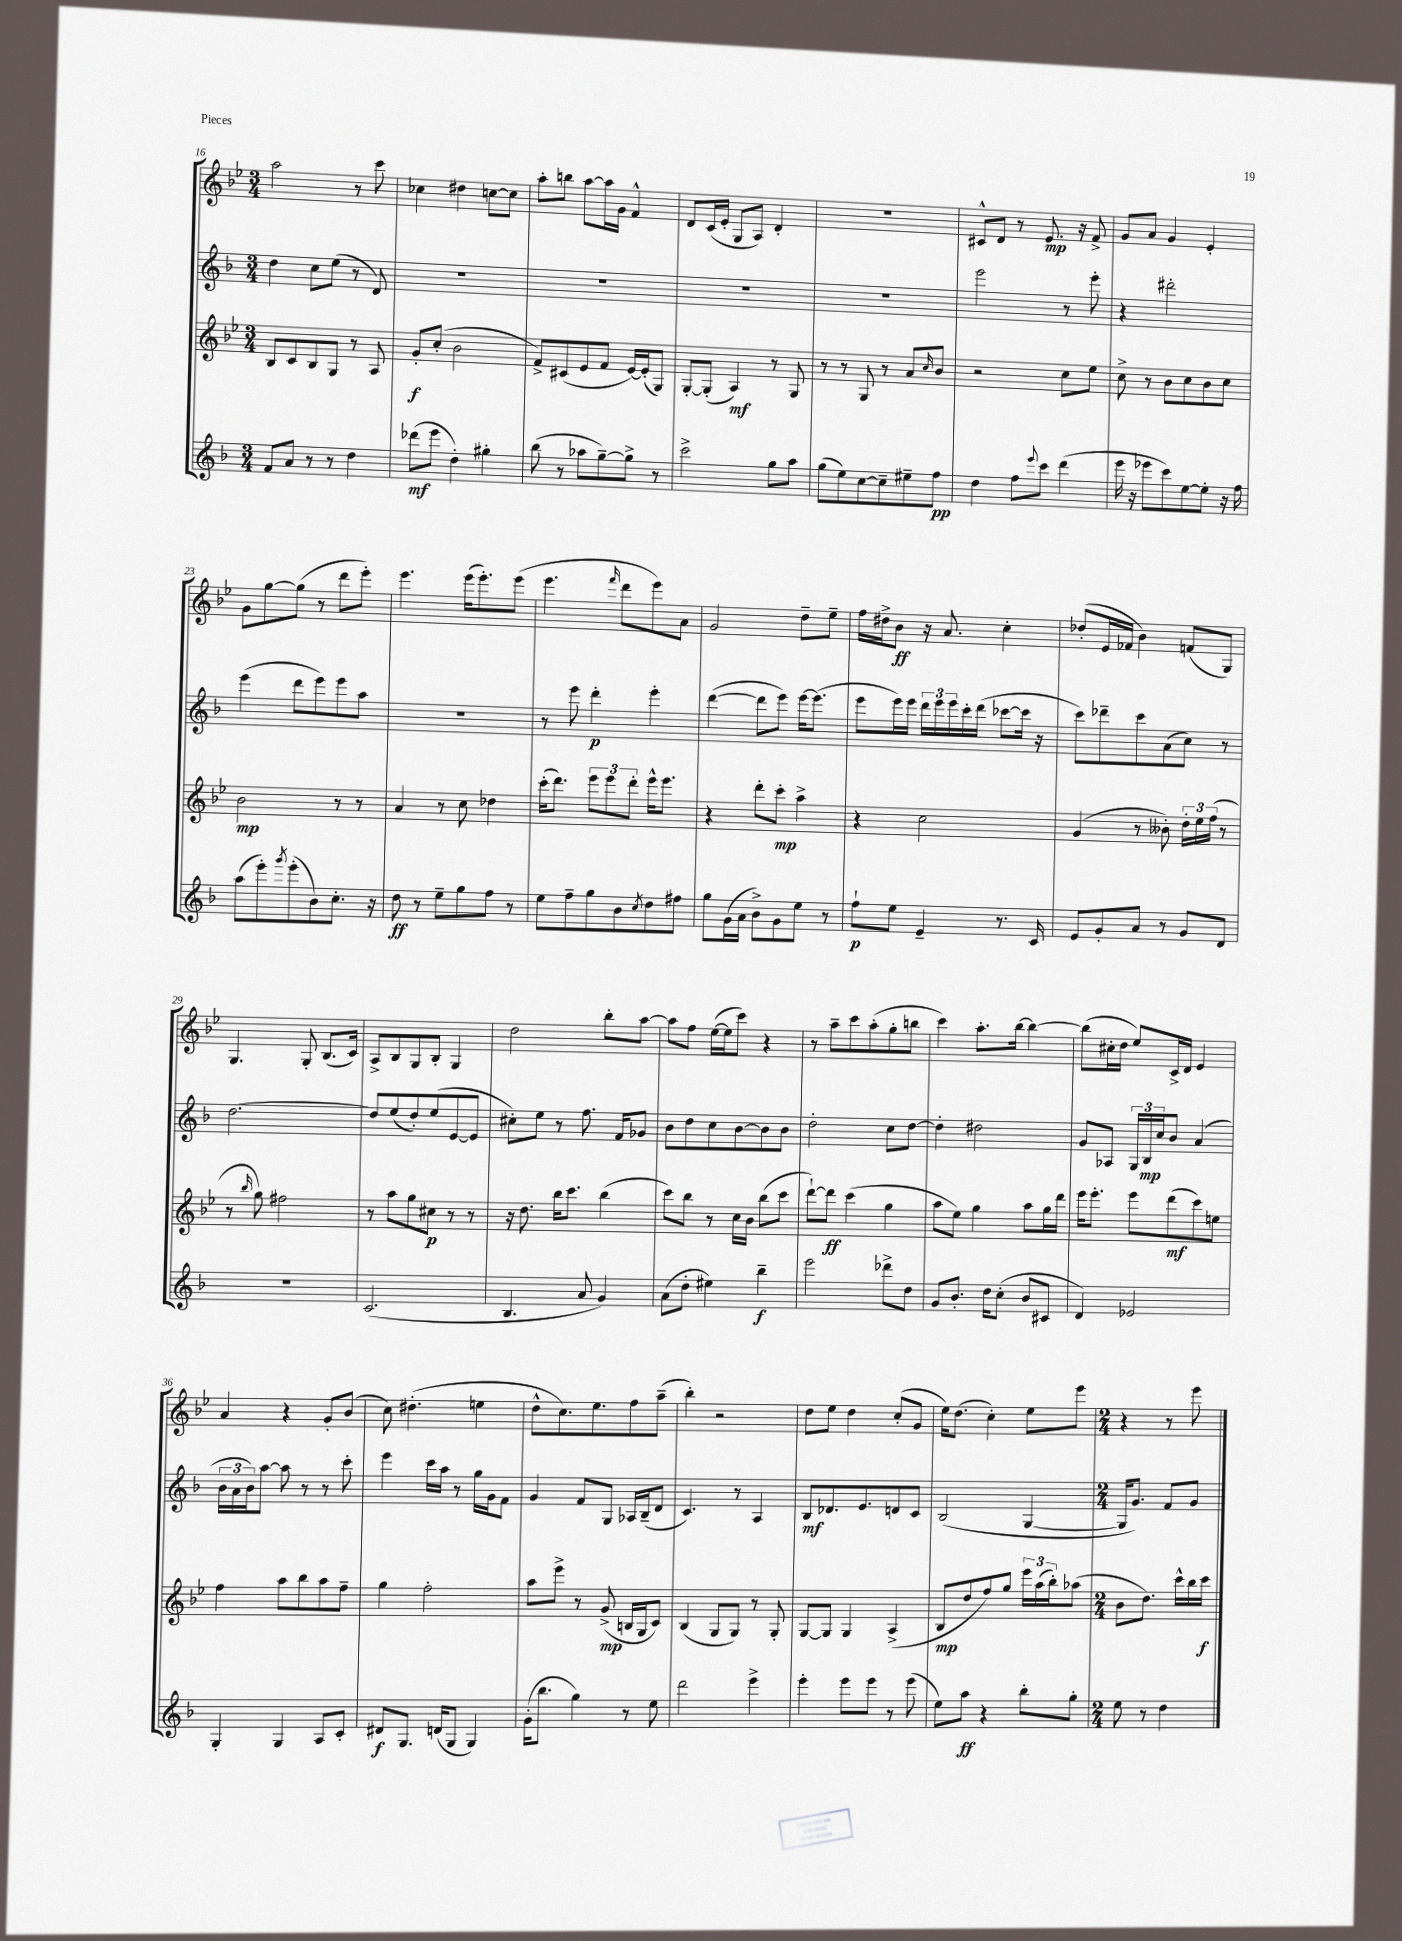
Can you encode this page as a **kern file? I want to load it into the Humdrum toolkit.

**kern	**dynam	**kern	**dynam	**kern	**dynam	**kern	**dynam
*part4	*part4	*part3	*part3	*part2	*part2	*part1	*part1
*staff4	*staff4	*staff3	*staff3	*staff2	*staff2	*staff1	*staff1
*clefG2	*	*clefG2	*	*clefG2	*	*clefG2	*
*k[b-]	*	*k[b-e-]	*	*k[b-]	*	*k[b-e-]	*
*M3/4	*	*M3/4	*	*M3/4	*	*M3/4	*
=16	=16	=16	=16	=16	=16	=16	=16
8f/L	.	8B-/L	.	4dd\	.	2aa\	.
8a/J	.	8c/	.	.	.	.	.
8r	.	8B-/	.	8cc\L	.	.	.
8r	.	8G/J	.	(8ee\J	.	.	.
4dd\	.	8r	.	8r	.	8r	.
.	.	8A/	.	8d/)	.	8ccc\	.
=17	=17	=17	=17	=17	=17	=17	=17
(8ddd-X\L	mf	8g'/L	f	2.r	.	4cc-X\	.
8eee\J	.	(8cc'/J	.	.	.	.	.
4dd'\)	.	2b-\	.	.	.	4dd#X\	.
4gg#X'\	.	.	.	.	.	[8ccn\L	.
.	.	.	.	.	.	8cc\J]	.
=18	=18	=18	=18	=18	=18	=18	=18
(8bb-\	.	8f^/L)	.	2.r	.	8aa'\L	.
8r	.	(8c#X/	.	.	.	8bbn\J	.
8aa-X\L	.	8e-/	.	.	.	[8aa\L	.
[8gg~\)	.	8f/J	.	.	.	16aa\L]	.
.	.	.	.	.	.	16g\JJ	.
8gg^\J]	.	[16e-/LL)	.	.	.	4f^^/	.
.	.	(16e-'/J]	.	.	.	.	.
8r	.	8G/J)	.	.	.	.	.
=19	=19	=19	=19	=19	=19	=19	=19
2ccc^\	.	[8G'/L	.	2.r	.	8d/L	.
.	.	(8G'/J]	.	.	.	(16c/L	.
.	.	.	.	.	.	16e-'/JJ	.
.	.	4A/)	mf	.	.	8G/L	.
.	.	.	.	.	.	8A/J)	.
8gg\L	.	8r	.	.	.	4d'/	.
8aa\J	.	8G/	.	.	.	.	.
=20	=20	=20	=20	=20	=20	=20	=20
(8gg\L	.	8r	.	2.r	.	2.r	.
8ee\)	.	8r	.	.	.	.	.
[8cc\	.	8G/	.	.	.	.	.
8cc~\]	.	8r	.	.	.	.	.
8ee#X~\	.	8a/L	.	.	.	.	.
.	.	16qqcc/	.	.	.	.	.
8ff\J	pp	8b-/J	.	.	.	.	.
=21	=21	=21	=21	=21	=21	=21	=21
4dd\	.	2r	.	2eee\	.	8c#X^^/L	.
.	.	.	.	.	.	8d/J	.
8ff\L	.	.	.	.	.	8r	.
8qqeee/	.	.	.	.	.	.	.
8ccc\J	.	.	.	.	.	8.e-/	mp
(4ddd\	.	8cc\L	.	8r	.	.	.
.	.	.	.	.	.	16r	.
.	.	8ee-\J	.	8eee'\	.	8f^/	.
=22	=22	=22	=22	=22	=22	=22	=22
16eee\	.	8cc^\	.	4r	.	8g/L	.
16r	.	.	.	.	.	.	.
8eee-X\L	.	8r	.	.	.	8a/J	.
8ccc\)	.	8b-\L	.	2ddd#X'\	.	4g/	.
[8ee\	.	8cc\	.	.	.	.	.
8ee'\J]	.	8b-\	.	.	.	4e-'/	.
16r	.	8cc\J	.	.	.	.	.
16ff\	.	.	.	.	.	.	.
!!LO:LB:g=z
=23	=23	=23	=23	=23	=23	=23	=23
(8aa\L	.	2b-\	mp	(4eee\	.	8g\L	.
8eee'\)	.	.	.	.	.	[8gg\	.
8qggg/	.	.	.	.	.	.	.
(8eee'\	.	.	.	8ddd\L	.	(8gg\J]	.
8b-\)	.	.	.	8eee\)	.	8r	.
8.cc'\J	.	8r	.	8eee\	.	8ddd\L	.
.	.	8r	.	8aa\J	.	8eee-'\J)	.
16r	.	.	.	.	.	.	.
=24	=24	=24	=24	=24	=24	=24	=24
8dd\	ff	4a/	.	2.r	.	4.eee-\	.
8r	.	.	.	.	.	.	.
8ee~\L	.	8r	.	.	.	.	.
8gg\	.	8cc\	.	.	.	(16eee-\KL	.
.	.	.	.	.	.	8.eee-'\)	.
8ff\J	.	4dd-X\	.	.	.	.	.
8r	.	.	.	.	.	(8eee-\J	.
=25	=25	=25	=25	=25	=25	=25	=25
8ee\L	.	(16ccc'\KL	.	8r	.	4.eee-\	.
.	.	8.ddd\J)	.	.	.	.	.
8ff~\	.	.	.	8eee\	.	.	.
8gg\	.	12eee-\L	.	4ddd'\	p	.	.
.	.	12eee-\	.	.	.	.	.
.	.	.	.	.	.	16qqfff/	.
8b-\	.	.	.	.	.	8ddd\L	.
.	.	12ddd'\J	.	.	.	.	.
8qcc/	.	.	.	.	.	.	.
8dd\	.	16eee-^^\KL	.	4eee'\	.	8eee-\)	.
.	.	8.eee-\J	.	.	.	.	.
8ff#X\J	.	.	.	.	.	8a\J	.
=26	=26	=26	=26	=26	=26	=26	=26
8gg\L	.	4r	.	([4ddd\	.	2g/	.
(16g\L	.	.	.	.	.	.	.
16a\JJ	.	.	.	.	.	.	.
8b-^\L)	.	8ddd'\L	.	8ddd\L]	.	.	.
8g\	.	8ccc'\J	mp	8eee\J)	.	.	.
8ee\J	.	4aa^\	.	[16eee\KL	.	8dd~\L	.
.	.	.	.	(8.eee\J]	.	.	.
8r	.	.	.	.	.	8ee-~\J	.
=27	=27	=27	=27	=27	=27	=27	=27
8ff`\L	p	4r	.	8eee\L	.	16ff\LL	.
.	.	.	.	.	.	16dd#X^\J	.
8ee\J	.	.	.	16eee\L)	.	8b-\J	ff
.	.	.	.	16eee\JJ	.	.	.
4e~/	.	2cc\	.	24ddd\LL	.	16r	.
.	.	.	.	24eee\	.	.	.
.	.	.	.	.	.	8.a/	.
.	.	.	.	24eee\	.	.	.
.	.	.	.	16ccc'\	.	.	.
.	.	.	.	(16ddd\JJ	.	.	.
8.r	.	.	.	[8ccc-X\L	.	4cc'\	.
.	.	.	.	16ccc-\Jk]	.	.	.
16c/	.	.	.	16r	.	.	.
=28	=28	=28	=28	=28	=28	=28	=28
8e/L	.	(4g/	.	8ccc\L)	.	(8dd-X'/L	.
8g'/	.	.	.	8ddd-X~\	.	16e-/L	.
.	.	.	.	.	.	16f-X/JJ	.
8a/J	.	8r	.	8ccc\	.	4b-\)	.
8r	.	8b--X'\)	.	(8a\	.	.	.
8g/L	.	24dd'\LL	.	8cc\J)	.	(8fn/L	.
.	.	24ee-\	.	.	.	.	.
.	.	(24ff\JJ	.	.	.	.	.
8d/J	.	8r	.	8r	.	8G/J)	.
!!LO:LB:g=z
=29	=29	=29	=29	=29	=29	=29	=29
2.r	.	8r	.	[2.dd\	.	4.G/	.
.	.	16qqbb-/	.	.	.	.	.
.	.	8gg\)	.	.	.	.	.
.	.	2ff#X\	.	.	.	.	.
.	.	.	.	.	.	8G'/	.
.	.	.	.	.	.	(8.B-/L	.
.	.	.	.	.	.	16c/Jk)	.
=30	=30	=30	=30	=30	=30	=30	=30
(2.c/	.	8r	.	8dd/L]	.	8A^/L	.
.	.	8aa\L	.	(8ee/	.	8B-/	.
.	.	8gg\	.	8dd'/)	.	8G/	.
.	.	8cc#X\J	p	(8ee/	.	8B-'/J	.
.	.	8r	.	[8e/	.	4G/	.
.	.	8r	.	8e/J]	.	.	.
=31	=31	=31	=31	=31	=31	=31	=31
4.B-/	.	16r	.	8cc#X'\L)	.	2dd\	.
.	.	8.dd\	.	.	.	.	.
.	.	.	.	8ee\J	.	.	.
.	.	16bb-\KL	.	8r	.	.	.
.	.	8.ccc\J	.	.	.	.	.
8a/	.	.	.	8.ff\	.	.	.
4g/)	.	(4bb-\	.	.	.	8bb-'\L	.
.	.	.	.	16f/KL	.	.	.
.	.	.	.	8g-X/J	.	[8aa\J	.
=32	=32	=32	=32	=32	=32	=32	=32
(8a\L	.	8ccc\L)	.	8b-\L	.	8aa\L]	.
8dd'\J	.	8bb-\J	.	8dd\	.	8ff\J	.
4ee#X\)	.	8r	.	8cc\	.	([16ee-\LL	.
.	.	.	.	.	.	16ee-\J]	.
.	.	16cc\LL	.	[8b-\	.	8ccc\J)	.
.	.	16b-\JJ	.	.	.	.	.
4bb-~\	f	(8bb-\L	.	8b-\]	.	4r	.
.	.	8ccc\J	.	8b-\J	.	.	.
=33	=33	=33	=33	=33	=33	=33	=33
2eee\	.	[8ddd`\L)	.	2dd'\	.	8r	.
.	.	8ddd\J]	ff	.	.	8aa~\L	.
.	.	(4ccc\	.	.	.	8ccc\	.
.	.	.	.	.	.	(8aa'\	.
8ddd-X^\L	.	4gg\	.	8cc\L	.	8gg'\	.
8dd\J	.	.	.	[8dd\J	.	8bbn\J	.
=34	=34	=34	=34	=34	=34	=34	=34
8g/L	.	8aa\L	.	4dd'\]	.	4ccc\)	.
8.b-'/J	.	8ee-\J)	.	.	.	.	.
.	.	4gg\	.	2dd#X\	.	8.aa'\L	.
16dd\KL	.	.	.	.	.	.	.
(8cc'\J	.	.	.	.	.	.	.
.	.	.	.	.	.	[16bb-\Jk	.
8b-/L	.	8aa\L	.	.	.	4bb-\_	.
8c#X/J	.	16gg\L	.	.	.	.	.
.	.	16ddd\JJ	.	.	.	.	.
=35	=35	=35	=35	=35	=35	=35	=35
4d/)	.	16eee-\KL	.	8g/L	.	(8bb-\L]	.
.	.	8.eee-'\J	.	.	.	.	.
.	.	.	.	8A-X/J	.	16cc#X'\L	.
.	.	.	.	.	.	16dd\JJ	.
2e-X/	.	8eee-\L	.	24G/LL	.	8ee-/L)	.
.	.	.	.	24B-/	mp	.	.
.	.	.	.	24cc/J	.	.	.
.	.	(8ddd\	mf	8b-/J	.	16c^/L	.
.	.	.	.	.	.	16d/JJ	.
.	.	8ccc\)	.	(4a/	.	4e-/	.
.	.	8een\J	.	.	.	.	.
!!LO:LB:g=z
=36	=36	=36	=36	=36	=36	=36	=36
4G'/	.	4ff\	.	24b-\LL	.	4a/	.
.	.	.	.	24a\	.	.	.
.	.	.	.	24b-\J)	.	.	.
.	.	.	.	[8aa\J	.	.	.
4G/	.	8aa\L	.	8aa\]	.	4r	.
.	.	8bb-\	.	8r	.	.	.
8A/L	.	8aa\	.	8r	.	8g'/L	.
8c'/J	.	8ff~\J	.	8ccc'\	.	(8b-/J	.
=37	=37	=37	=37	=37	=37	=37	=37
8d#X/L	f	4gg\	.	4eee\	.	8cc\)	.
8.G/J	.	.	.	.	.	(4.dd#X'\	.
.	.	2ff'\	.	16ccc\LL	.	.	.
(16dn/KL	.	.	.	16aa\JJ	.	.	.
8G/J	.	.	.	8r	.	.	.
4G/)	.	.	.	16gg\LL	.	4een\	.
.	.	.	.	16g\J	.	.	.
.	.	.	.	8f\J	.	.	.
=38	=38	=38	=38	=38	=38	=38	=38
(16g'\KL	.	8aa\L	.	4g/	.	8dd^^\L	.
8.bb-\J	.	.	.	.	.	.	.
.	.	8eee-^\J	.	.	.	8.cc\)	.
4gg\)	.	8r	.	8f/L	.	.	.
.	.	.	.	.	.	8.ee-\	.
.	.	(8g^/	mp	8G/J	.	.	.
8r	.	16Bn/LL	.	16A-X/LL	.	8ff\	.
.	.	16G/J	.	(16B-~/J	.	.	.
8ee\	.	8c/J)	.	8d/J	.	(8aa~\J	.
=39	=39	=39	=39	=39	=39	=39	=39
2ddd\	.	(4B-/	.	4.c/)	.	4bb-'\)	.
.	.	8G/L	.	.	.	2r	.
.	.	8G/J)	.	8r	.	.	.
4eee^\	.	8r	.	4A/	.	.	.
.	.	8G'/	.	.	.	.	.
=40	=40	=40	=40	=40	=40	=40	=40
4eee'\	.	[8G/L	.	8B-/L	mf	8dd\L	.
.	.	8G/J]	.	8.d-X/	.	8ee-\J	.
8eee\L	.	4G/	.	.	.	4dd\	.
.	.	.	.	8.e/	.	.	.
8eee\J	.	.	.	.	.	.	.
8r	.	(4A^/	.	8dn/	.	(8cc'/L	.
(8eee\	.	.	.	8c/J	.	8g/J	.
=41	=41	=41	=41	=41	=41	=41	=41
8ee\L)	.	8B-/L	mp	(2B-/	.	16ee-\KL)	.
.	.	.	.	.	.	(8.dd\J	.
8aa\J	ff	8dd/	.	.	.	.	.
4r	.	8ff/)	.	.	.	4cc'\)	.
.	.	8gg/J	.	.	.	.	.
8bb-'\L	.	24eee-\LL	.	[4G/	.	8ee-\L	.
.	.	(24aa\	.	.	.	.	.
.	.	24bb-'\J)	.	.	.	.	.
8gg'\J	.	(8aa-X\J	.	.	.	8eee-\J	.
=42	=42	=42	=42	=42	=42	=42	=42
*M2/4	*	*M2/4	*	*M2/4	*	*M2/4	*
8ee\	.	8b-\L	.	16G/KL]	.	4r	.
.	.	.	.	8.g/J)	.	.	.
8r	.	8.dd\J)	.	.	.	.	.
4dd\	.	.	.	8f/L	.	8r	.
.	.	16ccc^^\LL	.	.	.	.	.
.	.	16bb-\	.	8g/J	.	8eee-\	.
.	.	16ccc\JJ	f	.	.	.	.
==	==	==	==	==	==	==	==
*-	*-	*-	*-	*-	*-	*-	*-
